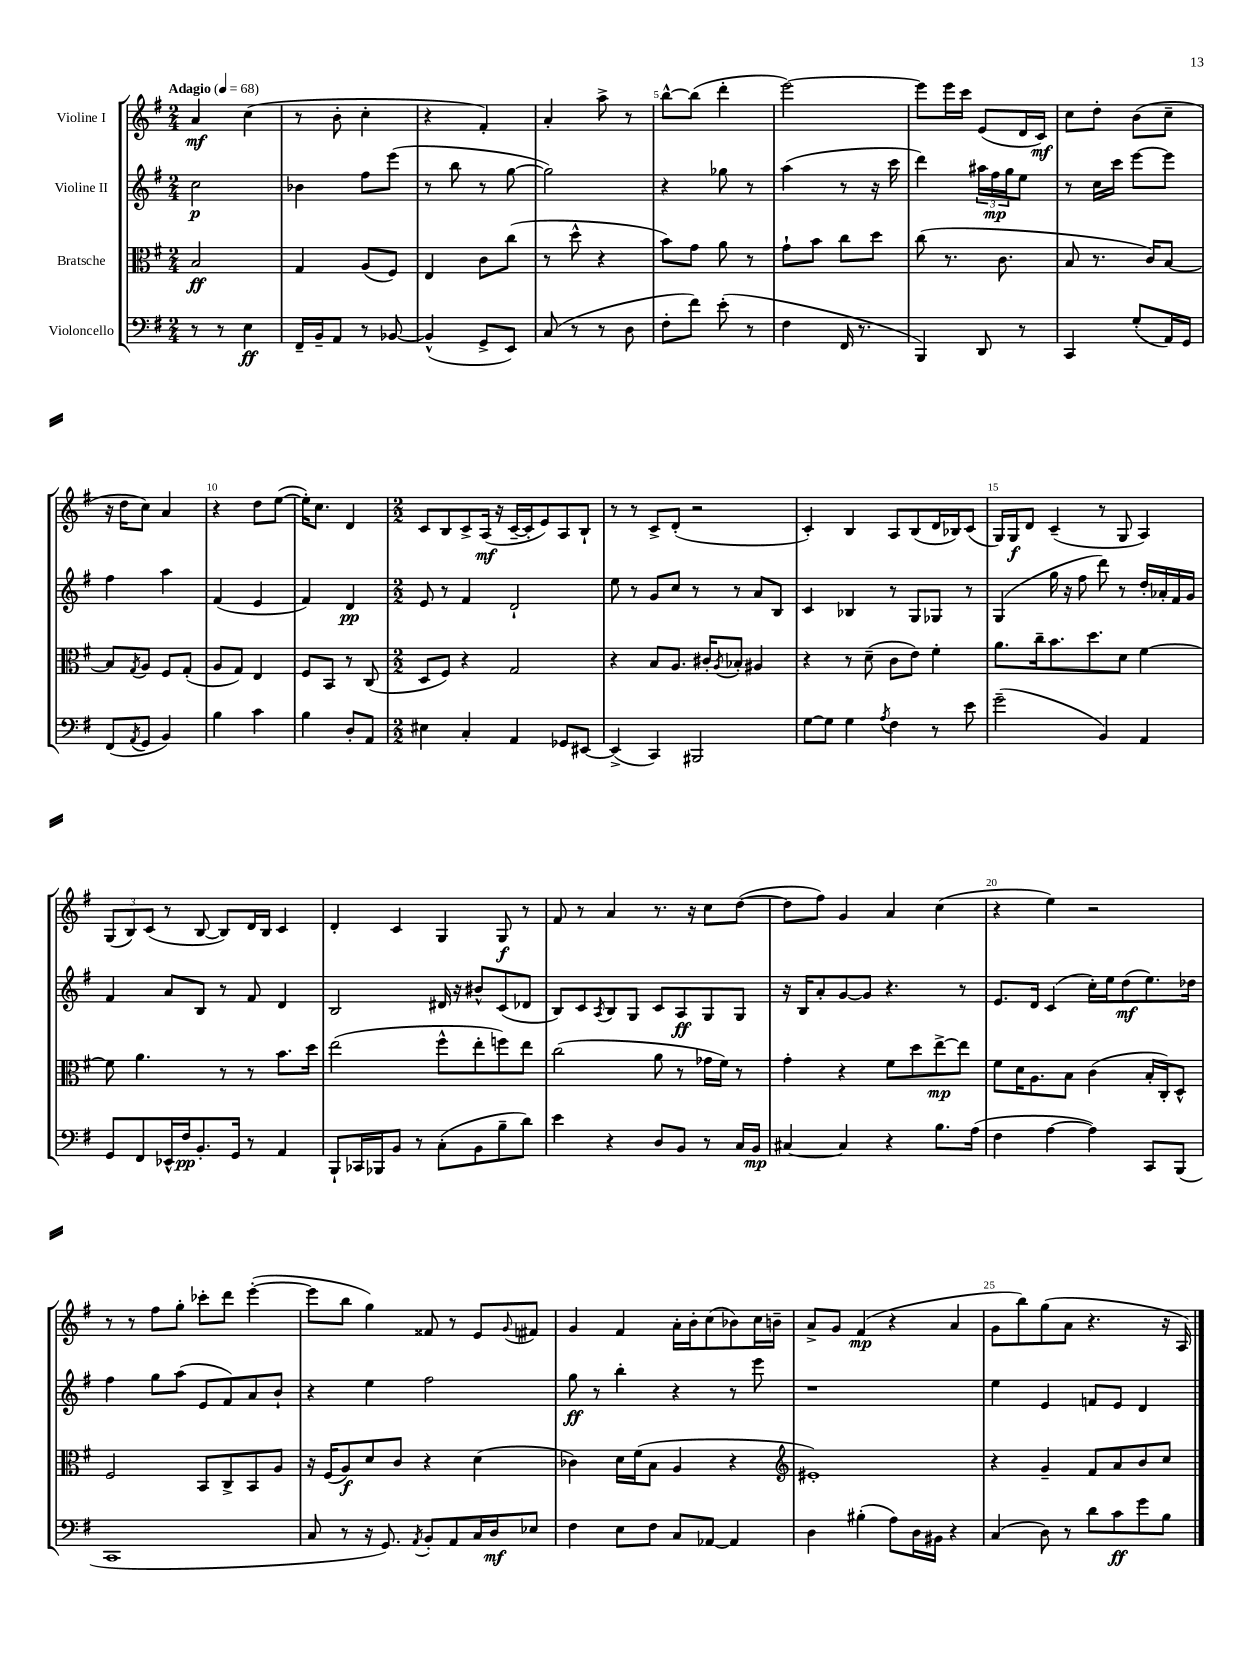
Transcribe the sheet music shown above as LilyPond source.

<<
\new StaffGroup <<
\new Staff = "s0" \with { instrumentName = "Violine I" } {
    \clef treble \key g \major \numericTimeSignature \time 2/4 \tempo "Adagio" 4 = 68
    a'4\mf c''4( |
    r8 b'8-. c''4-. |
    r4 fis'4-.) |
    a'4-. a''8-> r8 |
    b''8~-^ b''8( d'''4-. |
    e'''2~) |
    e'''8 e'''16 c'''16 e'8( d'16 c'16\mf) |
    c''8 d''8-. b'8( c''8-- |
    r16 d''16 c''8) a'4 |
    r4 d''8 e''8~( |
    e''16-.) c''8. d'4 |
    \numericTimeSignature \time 2/2 c'8 b8 c'8-> a16\mf( r16 c'16~-- c'16-. e'8) a8 b8-! |
    r8 r8 c'8-> d'8-.( r2 |
    c'4-.) b4 a8 b8( d'16 bes16) c'8( |
    g16) g16\f d'8 c'4--( r8 g8 a4) |
    \tuplet 3/2 { g8( b8) c'8( } r8 b8~ b8) d'16 b16 c'4 |
    d'4-. c'4 g4 g8\f r8 |
    fis'8 r8 a'4 r8. r16 c''8 d''8~( |
    d''8 fis''8) g'4 a'4 c''4( |
    r4 e''4) r2 |
    r8 r8 fis''8 g''8-. ces'''8-. d'''8 e'''4~-.( |
    e'''8 b''8 g''4) fisis'8 r8 e'8 \appoggiatura { g'8 } fis'8 |
    g'4 fis'4 a'16-. b'16-. c''8( bes'8) c''16 b'16-- |
    a'8-> g'8 fis'4\mp( r4 a'4 |
    g'8 b''8) g''8( a'8 r4. r16 a16) \bar "|." |
}
\new Staff = "s1" \with { instrumentName = "Violine II" } {
    \clef treble \key g \major \numericTimeSignature \time 2/4
    c''2\p |
    bes'4 fis''8 e'''8( |
    r8 b''8 r8 g''8~ |
    g''2) |
    r4 ges''8 r8 |
    a''4( r8 r16 c'''16 |
    d'''4) \tuplet 3/2 { ais''16 fis''16\mp g''16 } e''8 |
    r8 c''16 c'''16 e'''8~ e'''8 |
    fis''4 a''4 |
    fis'4( e'4 |
    fis'4) d'4\pp |
    \numericTimeSignature \time 2/2 e'8 r8 fis'4 d'2-! |
    e''8 r8 g'8 c''8 r8 r8 a'8 b8 |
    c'4 bes4 r8 g8 ges8 r8 |
    g4( g''16 r16 fis''8 d'''8) r8 d''16-. aes'16-. fis'16 g'16 |
    fis'4 a'8 b8 r8 fis'8 d'4 |
    b2 dis'16 r16 bis'8-^ c'8( des'8 |
    b8) c'8 \acciaccatura { a8 } b8 g8 c'8 a8\ff g8 g8 |
    r16 b16 a'8-. g'8~ g'8 r4. r8 |
    e'8. d'16 c'4( c''16-.) e''16 d''8\mf( e''8.) des''16 |
    fis''4 g''8 a''8( e'8 fis'8) a'8 b'8-! |
    r4 e''4 fis''2 |
    g''8\ff r8 b''4-. r4 r8 e'''8 |
    r1 |
    e''4 e'4 f'8 e'8 d'4 \bar "|." |
}
\new Staff = "s2" \with { instrumentName = "Bratsche" } {
    \clef alto \key g \major \numericTimeSignature \time 2/4
    b2\ff |
    g4 a8( fis8) |
    e4 c'8 c''8( |
    r8 d''8-^ r4 |
    b'8) g'8 a'8 r8 |
    g'8-! b'8 c''8 d''8 |
    c''8( r8. c'8. |
    b8 r8. c'16) b8~ |
    b8 \acciaccatura { g8 } a8 fis8 g8-.( |
    a8 g8) e4 |
    fis8 b,8 r8 c8( |
    \numericTimeSignature \time 2/2 d8 fis8) r4 g2 |
    r4 b8 a8. cis'16-. \acciaccatura { a8 } bes8-. ais4 |
    r4 r8 d'8--( c'8 e'8) fis'4-. |
    a'8. c''16-- b'8. d''8. d'8 fis'4~ |
    fis'8 a'4. r8 r8 b'8. d''16 |
    e''2( fis''8-^ e''8-. f''8) e''8 |
    c''2( a'8 r8 ges'16 fis'16) r8 |
    g'4-. r4 fis'8 d''8 e''8~->\mp e''8 |
    fis'8 d'16 a8. b8 c'4( b16-. c16-.) d8-^ |
    fis2 b,8 c8-> b,8 a8 |
    r16 fis16( a8\f) d'8 c'8 r4 d'4( |
    ces'4) d'16 fis'16( b8 a4 r4 |
    \clef treble eis'1-.) |
    r4 g'4-- fis'8 a'8 b'8 c''8 \bar "|." |
}
\new Staff = "s3" \with { instrumentName = "Violoncello" } {
    \clef bass \key g \major \numericTimeSignature \time 2/4
    r8 r8 e4\ff |
    fis,16-- b,16-- a,8 r8 bes,8~ |
    bes,4-^( g,8-> e,8) |
    c8( r8 r8 d8 |
    fis8-. fis'8) e'8-.( r8 |
    fis4 fis,16 r8. |
    b,,4) d,8 r8 |
    c,4 g8-.( a,16) g,16 |
    fis,8( \acciaccatura { a,8 } g,8 b,4) |
    b4 c'4 |
    b4 d8-. a,8 |
    \numericTimeSignature \time 2/2 eis4 c4-. a,4 ges,8 eis,8~ |
    eis,4->( c,4) bis,,2 |
    g8~ g8 g4 \acciaccatura { a8 } fis4 r8 e'8 |
    g'2--( b,4) a,4 |
    g,8 fis,8 ees,16-^ fis16\pp b,8.-. g,16 r8 a,4 |
    b,,8-! ces,16 bes,,16 b,8 r8 c8-.( b,8 b8-- d'8) |
    e'4 r4 d8 b,8 r8 c16 b,16\mp |
    cis4~ cis4 r4 b8. a16( |
    fis4 a4~ a4) c,8 b,,8( |
    c,1 |
    c8 r8 r16 g,8.) \acciaccatura { a,8 } b,8-. a,8 c16 d16\mf ees8 |
    fis4 e8 fis8 c8 aes,8~ aes,4 |
    d4 bis4-.( a8) d16 bis,16 r4 |
    c4( d8) r8 d'8 c'8\ff g'8 b8 \bar "|." |
}
>>
>>
\layout { \context { \Score \override BarNumber.break-visibility = ##(#f #t #t) barNumberVisibility = #(every-nth-bar-number-visible 5) } }
